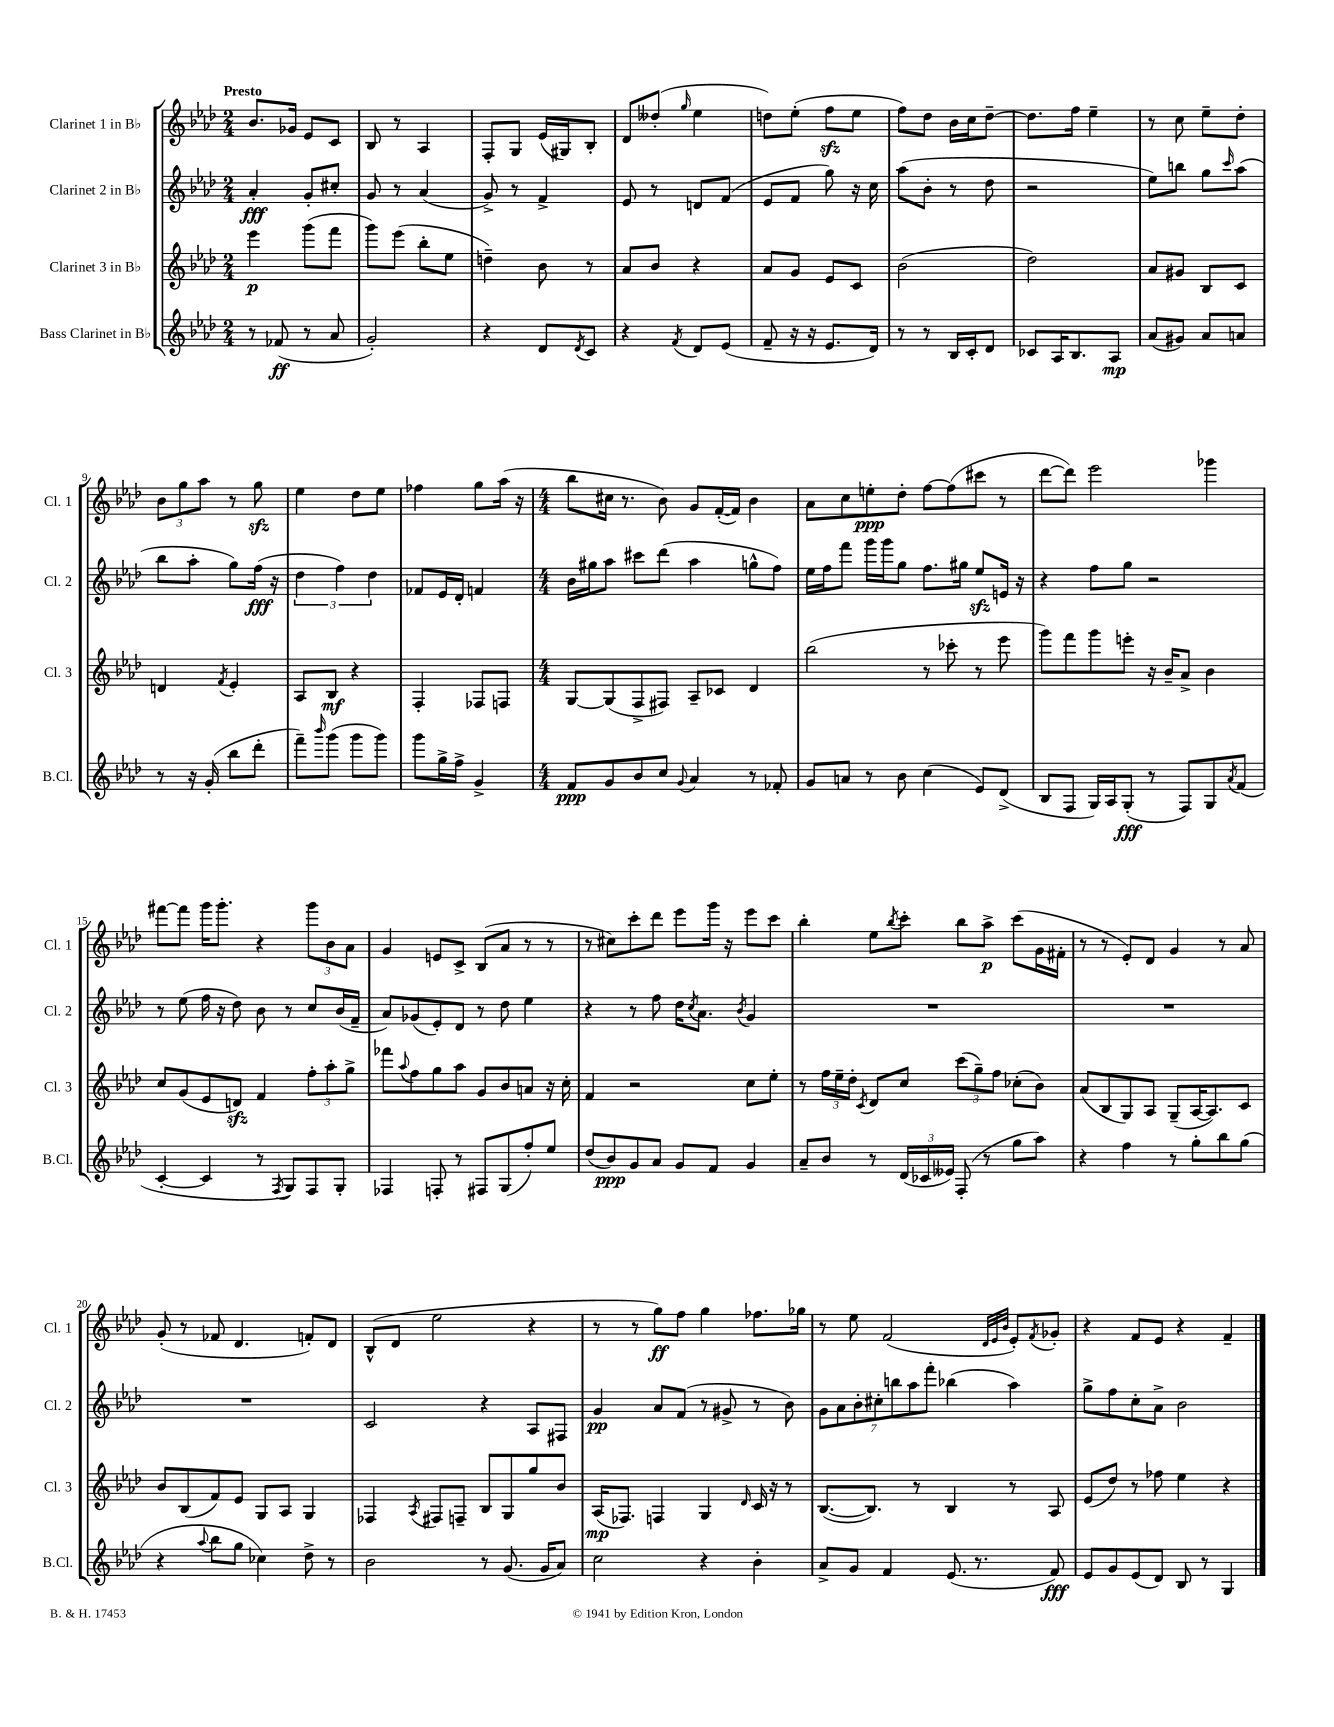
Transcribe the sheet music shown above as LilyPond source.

<<
\new StaffGroup <<
\new Staff = "s0" \with { instrumentName = "Clarinet 1 in Bb" shortInstrumentName = "Cl. 1" } {
    \clef treble \key aes \major \numericTimeSignature \time 2/4 \tempo "Presto"
    bes'8. ges'16 ees'8 c'8 |
    bes8 r8 aes4 |
    f8-. g8 ees'16( gis16) bes8-. |
    des'8 deses''8-.( \grace { g''16 } ees''4 |
    d''8) ees''8-.( f''8\sfz ees''8 |
    f''8) des''8 bes'16 c''16 des''8~-- |
    des''8. f''16 ees''4-- |
    r8 c''8 ees''8-- des''8-. |
    \tuplet 3/2 { bes'8 g''8 aes''8 } r8 g''8\sfz |
    ees''4 des''8 ees''8 |
    fes''4 g''8 aes''16( r16 |
    \numericTimeSignature \time 4/4 bes''8 cis''16 r8. bes'8) g'8 f'16~-.( f'16) bes'4 |
    aes'8 c''8 e''8-.\ppp des''8-. f''8~ f''8( cis'''8 r8 |
    des'''8~ des'''8) ees'''2 ges'''4 |
    fis'''8~ fis'''8 g'''16 g'''8.-. r4 \tuplet 3/2 { g'''8 bes'8 aes'8 } |
    g'4 e'8 c'8-> bes8( aes'8 r8 r8 |
    r8 cis''8) c'''8-. des'''8 ees'''8 g'''16 r16 ees'''8 c'''8 |
    bes''4-. ees''8 \acciaccatura { bes''8 } c'''8-. bes''8 aes''8->\p c'''8( g'16 fis'16-. |
    r8 r8 ees'8-.) des'8 g'4 r8 aes'8 |
    g'8-.( r8 fes'8 des'4. f'8-.) des'8 |
    bes8-^( des'8 ees''2 r4 |
    r8 r8 g''8\ff) f''8 g''4 fes''8. ges''16 |
    r8 ees''8 f'2( \grace { des'32 ees'32 bes'32 } ees'8-.) \acciaccatura { f'8 } ges'8-. |
    r4 f'8 ees'8 r4 f'4-- \bar "|." |
}
\new Staff = "s1" \with { instrumentName = "Clarinet 2 in Bb" shortInstrumentName = "Cl. 2" } {
    \clef treble \key aes \major \numericTimeSignature \time 2/4
    aes'4-.\fff g'8-. cis''8-. |
    g'8 r8 aes'4( |
    g'8->) r8 f'4-> |
    ees'8 r8 d'8 f'8( |
    ees'8 f'8 g''8) r16 c''16 |
    aes''8( bes'8-. r8 des''8 |
    r2 |
    ees''8) b''8 g''8 \grace { c'''16 } aes''8( |
    bes''8 aes''8-. g''8) f''16\fff( r16 |
    \tuplet 3/2 { des''4 f''4) des''4 } |
    fes'8 ees'16 des'16-. f'4 |
    \numericTimeSignature \time 4/4 bes'16 gis''16 aes''8 cis'''8 des'''8( aes''4 g''8-^ f''8) |
    ees''16 f''16 f'''8 g'''16 g'''16 g''8 f''8. gis''16 ees''8\sfz e'16 r16 |
    r4 f''8 g''8 r2 |
    r8 ees''8( f''16 r16 des''8) bes'8 r8 c''8 bes'16( f'16-- |
    aes'8) ges'8( ees'8-.) des'8 r8 des''8 ees''4 |
    r4 r8 f''8 des''16 \acciaccatura { c''8 } aes'8. \acciaccatura { bes'8 } g'4 |
    R1 |
    R1 |
    R1 |
    c'2 r4 aes8 fis8 |
    g'4\pp aes'8 f'8( r8 gis'8-> r8 bes'8) |
    \tuplet 7/4 { g'8 aes'8 bes'8-. cis''8-. b''8 aes''8 f'''8-. } bes''4( aes''4) |
    g''8-> f''8 c''8-. aes'8-> bes'2 \bar "|." |
}
\new Staff = "s2" \with { instrumentName = "Clarinet 3 in Bb" shortInstrumentName = "Cl. 3" } {
    \clef treble \key aes \major \numericTimeSignature \time 2/4
    ees'''4\p g'''8( f'''8 |
    g'''8) ees'''8( bes''8-. ees''8 |
    d''4--) bes'8 r8 |
    aes'8 bes'8 r4 |
    aes'8 g'8 ees'8 c'8 |
    bes'2( |
    des''2) |
    aes'8 gis'8 bes8 c'8 |
    d'4 \acciaccatura { f'8 } ees'4-. |
    aes8 bes8\mf r4 |
    f4-. fes8 f8 |
    \numericTimeSignature \time 4/4 g8~ g8( f8-> fis8) aes8-- ces'8 des'4 |
    bes''2( r8 ces'''8-. r8 ees'''8 |
    g'''8) f'''8 g'''8 e'''8-. r16 bes'16-- aes'8-> bes'4 |
    c''8 g'8( ees'8 d'8\sfz) f'4 \tuplet 3/2 { f''8-. aes''8-. g''8-> } |
    fes'''8 \appoggiatura { aes''8 } f''8 g''8 aes''8 g'8 bes'8 a'8 r16 c''16-. |
    f'4 r2 c''8 ees''8-. |
    r8 \tuplet 3/2 { f''16 ees''16-- des''16-. } \acciaccatura { c'8 } des'8 c''8 \tuplet 3/2 { c'''8( g''8--) f''8 } ces''8-.( bes'8) |
    aes'8( bes8 g8) aes8 g8--( aes16~ aes8.) c'8 |
    bes'8 bes8( f'8) ees'8 g8 aes8 g4 |
    fes4 \acciaccatura { aes8 } fis8 f8-- bes8 g8 g''8 bes'8 |
    aes16\mp( fes8.) f4 g4 \grace { des'16 } c'16 r16 r8 |
    bes8.~( bes8.) r8 bes4 r8 aes8 |
    ees'8( des''8) r8 fes''8 ees''4 r4 \bar "|." |
}
\new Staff = "s3" \with { instrumentName = "Bass Clarinet in Bb" shortInstrumentName = "B.Cl." } {
    \clef treble \key aes \major \numericTimeSignature \time 2/4
    r8 fes'8\ff( r8 aes'8 |
    g'2-.) |
    r4 des'8 \acciaccatura { des'8 } c'8 |
    r4 \acciaccatura { f'8 } des'8 ees'8( |
    f'8-- r16 r16 ees'8. des'16) |
    r8 r8 bes16 c'16-. des'8 |
    ces'8 aes16 bes8. aes8\mp |
    aes'8( gis'8) aes'8 a'8 |
    r8 r16 g'16-.( bes''8 des'''8-. |
    f'''8--) \grace { bes'''16 } g'''8( g'''8 g'''8) |
    g'''8 g''16-> f''16-> g'4-> |
    \numericTimeSignature \time 4/4 f'8\ppp g'8 bes'8 c''8 \appoggiatura { g'8 } aes'4 r8 fes'8-. |
    g'8 a'8 r8 bes'8 c''4( ees'8) des'8->( |
    bes8 f8 g16) aes16 g8-.\fff( r8 f8) g8 \acciaccatura { aes'8 } f'8( |
    c'4~-. c'4 r8 \acciaccatura { f8 } g8) f8 g8-. |
    fes4 f8-. r8 fis8 g8( f''8-.) ees''8 |
    des''8( bes'8\ppp) g'8 aes'8 g'8 f'8 g'4 |
    aes'8-- bes'8 r8 \tuplet 3/2 { des'16( ces'16 eeses'16) } f8-.( r8 g''8 aes''8) |
    r4 f''4 r8 g''8-. bes''8 g''8( |
    r4 \appoggiatura { aes''8 } bes''8 g''8 ces''4) des''8-> r8 |
    bes'2 r8 g'8.( g'16 aes'8) |
    c''2 r4 bes'4-. |
    aes'8-> g'8 f'4 ees'8.( r8. f'8\fff) |
    ees'8 g'8 ees'8( des'8) bes8 r8 g4 \bar "|." |
}
>>
>>
